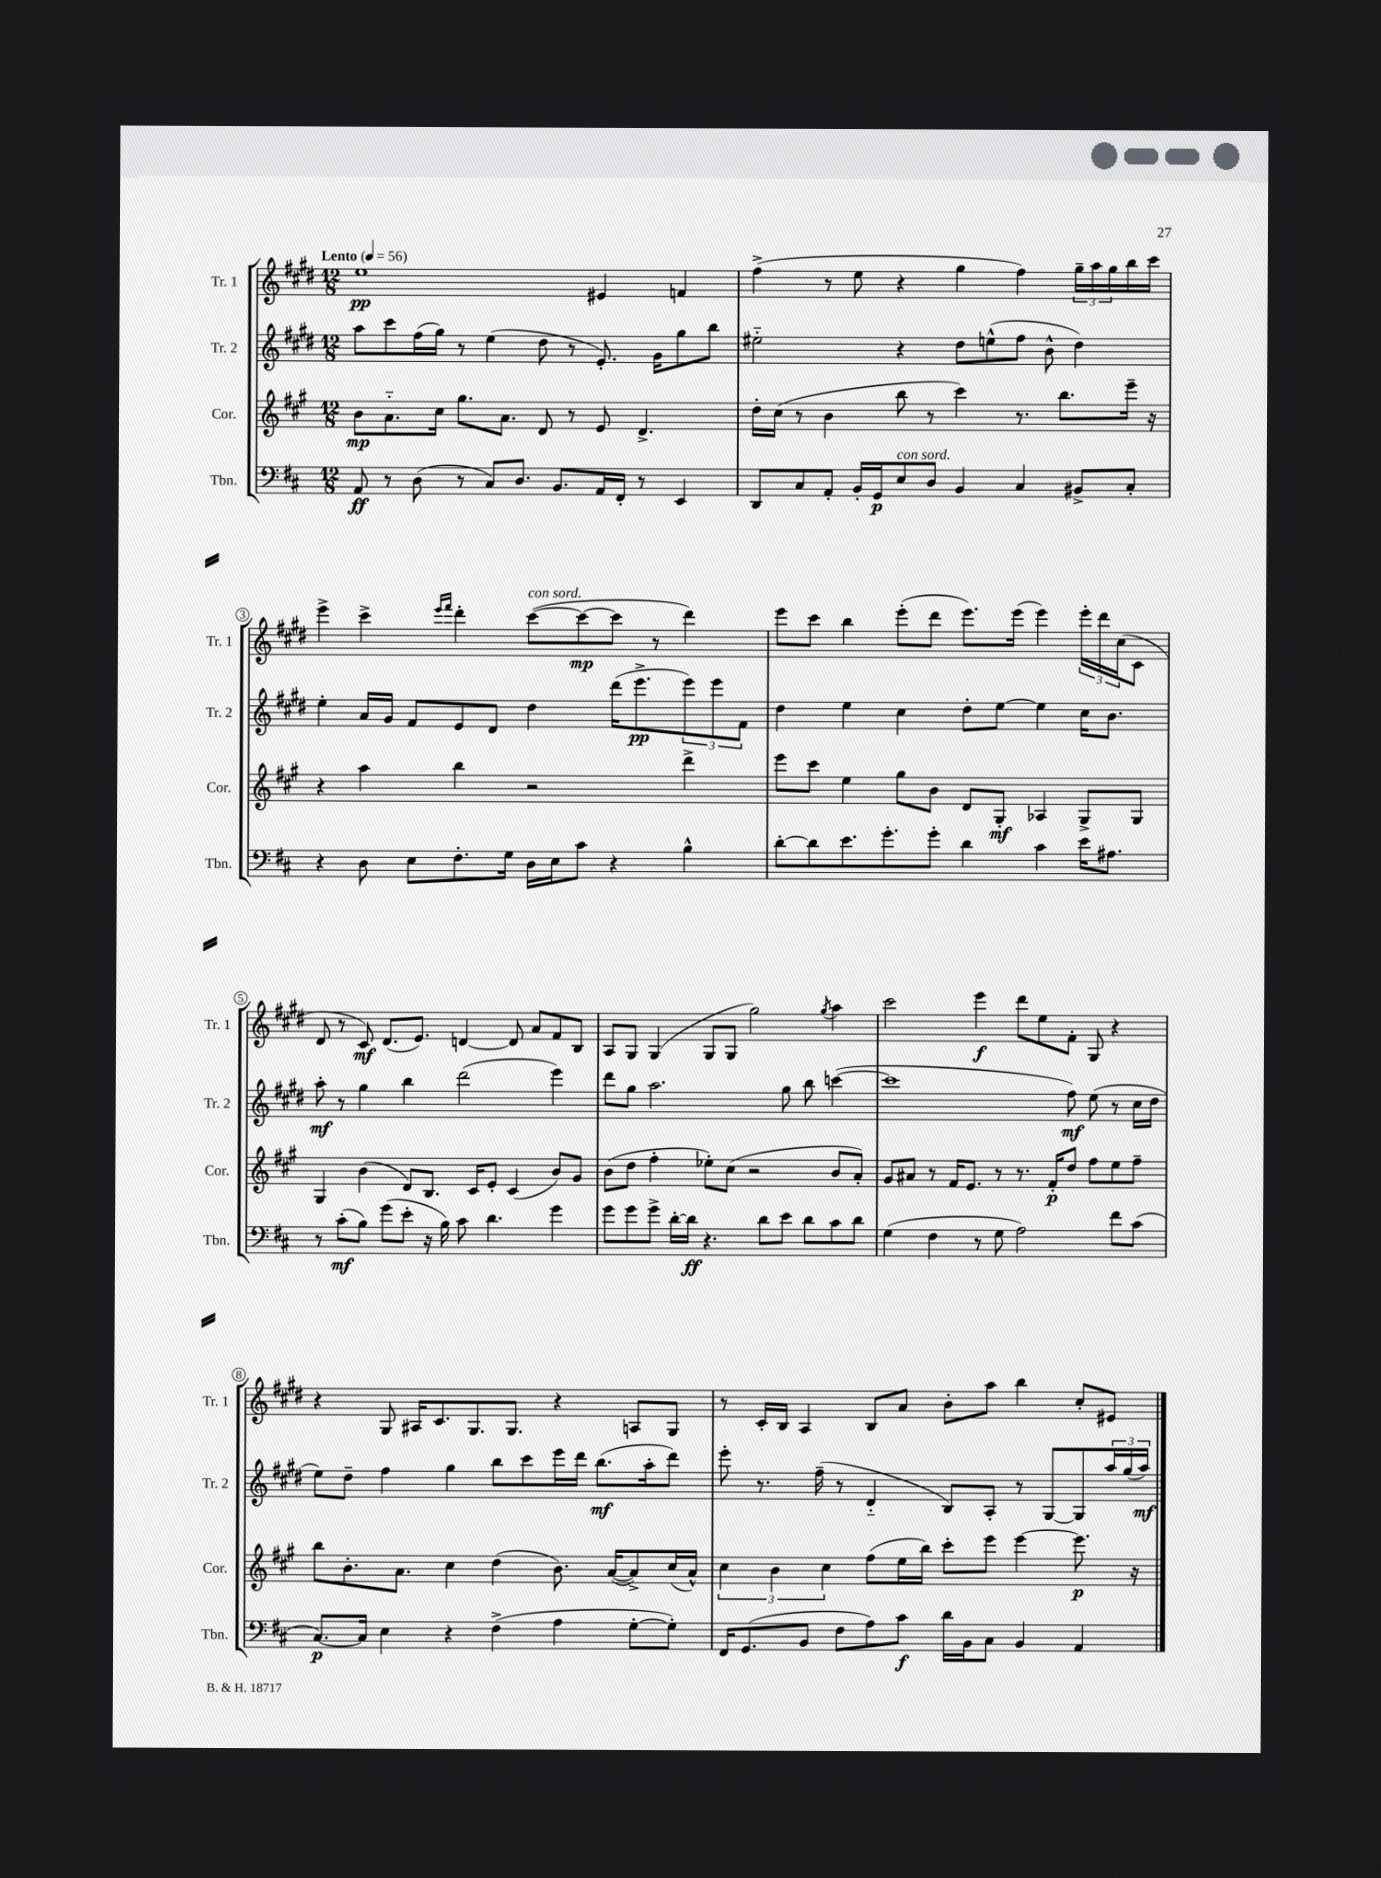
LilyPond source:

<<
\new StaffGroup <<
\new Staff = "s0" \with { instrumentName = "Tr. 1" shortInstrumentName = "Tr. 1" } {
    \clef treble \key e \major \numericTimeSignature \time 12/8 \tempo "Lento" 4 = 56
    e''1\pp eis'4 f'4 |
    fis''4->( r8 e''8 r4 gis''4 fis''4) \tuplet 3/2 { gis''16-- a''16 gis''16 } b''16 cis'''16 |
    e'''4-> cis'''4-> \grace { e'''16 fis'''16 } dis'''4-. cis'''8~^\markup { \italic "con sord." }( cis'''8~\mp cis'''8 r8 dis'''4) |
    e'''8 cis'''8 b''4 e'''8-.( dis'''8 e'''8.) e'''16( e'''4) \tuplet 3/2 { e'''16-. dis'''16 cis''16( } cis'8 |
    dis'8 r8 cis'8\mf) dis'8.( e'8.) d'4~ d'8 a'8 fis'8 b8 |
    a8 gis8 gis4( gis8 gis8 gis''2) \acciaccatura { gis''8 } a''4 |
    cis'''2 e'''4\f dis'''8 e''8 fis'8-. gis8 r4 |
    r4 gis8 ais16 cis'8. gis8. gis8. r4 a8 gis8 |
    r8 cis'16-. b16 a4 b8 a'8 b'8-. a''8 b''4 cis''8-. eis'8 \bar "|." |
}
\new Staff = "s1" \with { instrumentName = "Tr. 2" shortInstrumentName = "Tr. 2" } {
    \clef treble \key e \major \numericTimeSignature \time 12/8
    a''8 cis'''8 fis''16( gis''16) r8 e''4( dis''8 r8 e'8.-.) gis'16 gis''8 b''8 |
    eis''2-_ r4 dis''8 e''8-^( fis''8 b'8-^ dis''4) |
    e''4-. a'16 gis'16 fis'8 e'8 dis'8 dis''4 dis'''16( e'''8.->\pp \tuplet 3/2 { e'''8) e'''8 fis'8 } |
    dis''4 e''4 cis''4 dis''8-. e''8~ e''4 cis''16 b'8. |
    a''8-.\mf r8 gis''4 b''4 dis'''2( e'''4) |
    dis'''8 gis''8 a''2. gis''8 b''8 c'''4~( |
    c'''1 fis''8\mf) e''8( r8 cis''16 dis''16 |
    e''8) dis''8-- fis''4 gis''4 b''8 cis'''8 e'''16 dis'''16 b''8.\mf( a''16-. dis'''8) |
    e'''8-. r8. fis''16--( r8 dis'4-_ b8) a8-. r8 gis8~ gis8 \tuplet 3/2 { a''16 gis''16( a''16\mf) } \bar "|." |
}
\new Staff = "s2" \with { instrumentName = "Cor." shortInstrumentName = "Cor." } {
    \clef treble \key a \major \numericTimeSignature \time 12/8
    b'8\mp a'8.-_ cis''16 gis''8. a'8. d'8 r8 e'8 d'4.-> |
    d''16-. cis''16( r8 b'4 b''8 r8 cis'''4) r8. b''8. e'''16-- r16 |
    r4 a''4 b''4 r2 d'''4-> |
    e'''8 cis'''8 e''4 gis''8 b'8 d'8 gis8-.\mf aes4 gis8-> gis8 |
    gis4 b'4( d'8) b8. cis'16 e'8-. cis'4( b'8) gis'8 |
    b'8( d''8 fis''4-. ees''8-.) cis''8( r2 b'8 a'8-.) |
    gis'8 ais'8 r8 fis'16 e'8. r8 r8. fis'16-.\p d''8 fis''8 e''8 fis''8-- |
    b''8 b'8.-. a'8. cis''4 d''4( b'8.) a'16~( a'8->) cis''16( a'16-^) |
    \tuplet 3/2 { cis''4 b'4 cis''4 } fis''8( e''16 b''16) cis'''8-. e'''8 e'''4~ e'''8.\p r16 \bar "|." |
}
\new Staff = "s3" \with { instrumentName = "Tbn." shortInstrumentName = "Tbn." } {
    \clef bass \key d \major \numericTimeSignature \time 12/8
    a,8\ff r8 d8( r8 cis8) d8. b,8. a,16 fis,16-. r8 e,4 |
    d,8 cis8 a,8-. b,16-. g,16\p e8^\markup { \italic "con sord." } d8 b,4 cis4 bis,8-> cis8-. |
    r4 d8 e8 fis8.-. g16 d16 e16 cis'8 r4 b4-^ |
    d'8~-. d'8 e'8. g'8.-. g'8-. d'4 cis'4 e'16 ais8. |
    r8 cis'8-.\mf( b8) g'8( e'8-. r16 b16) cis'8 d'4. g'4 |
    g'8 g'8 g'8-> d'16~-. d'16\ff r4. d'8 e'8 d'8 cis'8 d'8 |
    g4( fis4 r8 g8 a2) fis'8 cis'8( |
    cis8.~\p) cis16 e4 r4 fis4->( a4 g8~-. g8-.) |
    fis,16 g,8.( b,8 fis8 a8) cis'8\f d'16 b,16 cis8 b,4 a,4 \bar "|." |
}
>>
>>
\layout { \context { \Score \override BarNumber.stencil = #(make-stencil-circler 0.1 0.3 ly:text-interface::print) } }
